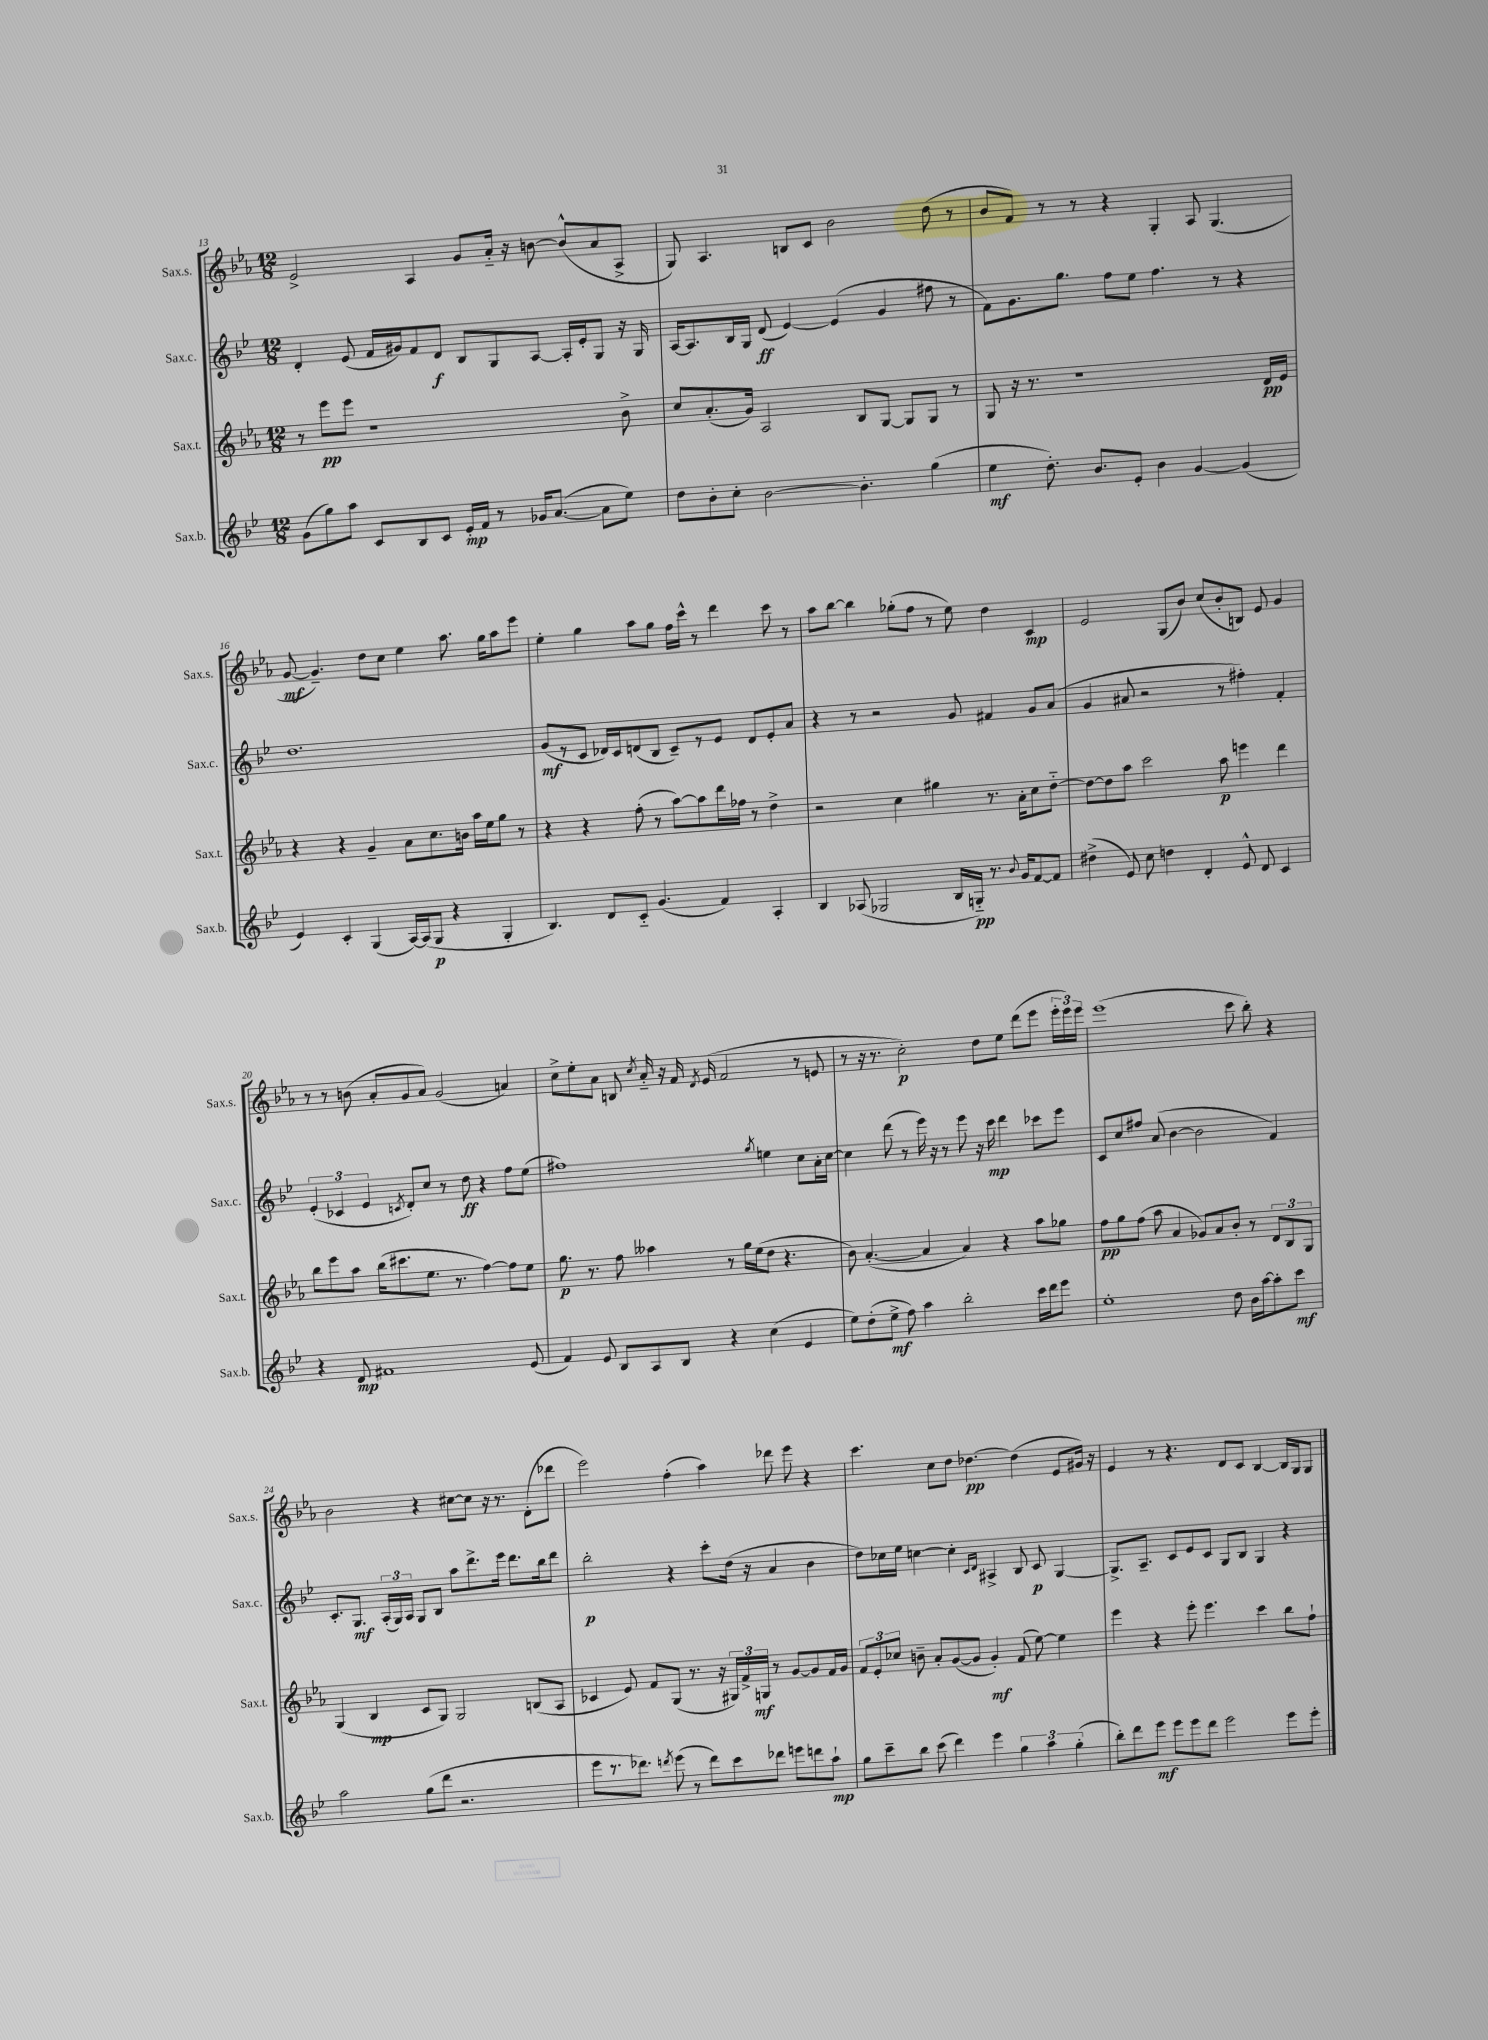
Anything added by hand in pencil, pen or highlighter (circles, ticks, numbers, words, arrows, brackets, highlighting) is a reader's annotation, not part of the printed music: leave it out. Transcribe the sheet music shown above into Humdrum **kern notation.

**kern	**dynam	**kern	**dynam	**kern	**dynam	**kern	**dynam
*part4	*part4	*part3	*part3	*part2	*part2	*part1	*part1
*staff4	*staff4	*staff3	*staff3	*staff2	*staff2	*staff1	*staff1
*I"Sax.b.	*	*I"Sax.t.	*	*I"Sax.c.	*	*I"Sax.s.	*
*I'Sax.b.	*	*I'Sax.t.	*	*I'Sax.c.	*	*I'Sax.s.	*
*clefG2	*	*clefG2	*	*clefG2	*	*clefG2	*
*k[b-e-]	*	*k[b-e-a-]	*	*k[b-e-]	*	*k[b-e-a-]	*
*M12/8	*	*M12/8	*	*M12/8	*	*M12/8	*
=13	=13	=13	=13	=13	=13	=13	=13
(8g\L	.	8r	.	4d'/	.	2e-^/	.
8gg\)	.	8eee-\L	pp	.	.	.	.
8aa\J	.	8eee-\J	.	(8e-/	.	.	.
8c/L	.	1r	.	16f/LL	.	.	.
.	.	.	.	16g#X/J)	.	.	.
8B-/	.	.	.	8f/	.	4A-/	.
8c/J	.	.	.	8d/J	f	.	.
16e-'/LL	mp	.	.	8B-/L	.	8g/L	.
16f/JJ	.	.	.	.	.	.	.
8r	.	.	.	8G/	.	16a-/Jk	.
.	.	.	.	.	.	16r	.
16g-X/KL	.	.	.	[8A/J	.	[8bn\	.
([8.a/J	.	.	.	.	.	.	.
.	.	.	.	16A'/LL]	.	(8b^^/L]	.
.	.	.	.	16e-'/J	.	.	.
8a\L]	.	.	.	8G/J	.	8a-/	.
8ee-\J)	.	8b-^\	.	16r	.	8A-^/J	.
.	.	.	.	16G/	.	.	.
=14	=14	=14	=14	=14	=14	=14	=14
8dd\L	.	8cc/L	.	[16A/KL	.	8G/)	.
.	.	.	.	8.A/]	.	.	.
8b-'\	.	(8.a-'/	.	.	.	4.A-/	.
8cc'\J	.	.	.	16B-/L	.	.	.
.	.	16g/Jk)	.	16G/JJ	.	.	.
[2b-\	.	2A-/	.	(8d/	ff	.	.
.	.	.	.	[4e-/)	.	8Bn/L	.
.	.	.	.	.	.	8c/J	.
.	.	.	.	(4e-/]	.	2b-\	.
4.b-'\]	.	8B-/L	.	.	.	.	.
.	.	[8G/J	.	4g/	.	.	.
.	.	8G/L]	.	.	.	.	.
(4gg\	.	8G/J	.	8ff#X\	.	(8dd\	.
.	.	8r	.	8r	.	8r	.
=15	=15	=15	=15	=15	=15	=15	=15
4ee-\	mf	8G/	.	8f\L)	.	8b-/L	.
.	.	16r	.	8.g\	.	8f/J)	.
.	.	8.r	.	.	.	.	.
8.dd'\)	.	.	.	.	.	8r	.
.	.	.	.	8.gg\J	.	.	.
.	.	1r	.	.	.	8r	.
8.b-/L	.	.	.	.	.	.	.
.	.	.	.	8ff\L	.	4r	.
8e-'/J	.	.	.	8ee-\J	.	.	.
4b-\	.	.	.	4.ff\	.	4G'/	.
[4g/	.	.	.	.	.	8A-/	.
.	.	.	.	8r	.	(4.G/	.
(4g/]	.	.	.	4r	.	.	.
.	.	16d/LL	pp	.	.	.	.
.	.	16e-/JJ	.	.	.	.	.
!!LO:LB:g=z
=16	=16	=16	=16	=16	=16	=16	=16
4e-/)	.	4r	.	1.dd	.	[8g/	mf
.	.	.	.	.	.	4.g~/])	.
4c'/	.	4r	.	.	.	.	.
(4G/	.	4g~/	.	.	.	8dd\L	.
.	.	.	.	.	.	8cc\J	.
[16A/LL)	.	8a-\L	.	.	.	4ee-\	.
(16A/J]	.	.	.	.	.	.	.
8G/J	p	8.cc\	.	.	.	.	.
4r	.	.	.	.	.	8.aa-\	.
.	.	16bn\Jk	.	.	.	.	.
.	.	16aa-\LL	.	.	.	.	.
.	.	16ee-\J	.	.	.	16gg\KL	.
4G'/	.	8gg\J	.	.	.	8aa-\	.
.	.	8r	.	.	.	8eee-\J	.
=17	=17	=17	=17	=17	=17	=17	=17
4.B-/)	.	4r	.	(8g/L	mf	4ee-'\	.
.	.	.	.	8r	.	.	.
.	.	4r	.	8c/J	.	4gg\	.
8d/L	.	.	.	16d-X/LL)	.	.	.
.	.	.	.	16c/J	.	.	.
8c/J	.	(8ff'\	.	(8dn/	.	8aa-\L	.
(4.g/	.	8r	.	8B-/J	.	8gg\J	.
.	.	[8aa-\L)	.	8c~/L)	.	16ff\LL	.
.	.	.	.	.	.	16ccc^^\JJ	.
.	.	8aa-\]	.	8r	.	8r	.
4f/)	.	16ddd\L	.	8e-/J	.	4ddd\	.
.	.	16ff-X\JJ	.	.	.	.	.
.	.	8r	.	8d/L	.	.	.
4A'/	.	4dd^\	.	8e-'/	.	8ccc\	.
.	.	.	.	8a/J	.	8r	.
=18	=18	=18	=18	=18	=18	=18	=18
4B-/	.	2r	.	4r	.	8aa-\L	.
.	.	.	.	.	.	[8bb-\J	.
(8A-X/	.	.	.	8r	.	4bb-\]	.
2G-X/	.	.	.	2r	.	.	.
.	.	4cc\	.	.	.	(8gg-X'\L	.
.	.	.	.	.	.	8ff\J	.
.	.	4gg#X\	.	.	.	8r	.
16B-/LL	.	.	.	8g/	.	8ee-\)	.
16Gn/JJ)	pp	.	.	.	.	.	.
8.r	.	8.r	.	4f#X/	.	4dd\	.
8qqb-/	.	.	.	.	.	.	.
16g/KL	.	16a-'\KL	.	.	.	.	.
[8f/	.	8cc\	.	8g/L	.	4c/	mp
8f/J]	.	[8dd\J	.	(8a/J	.	.	.
=19	=19	=19	=19	=19	=19	=19	=19
(4dd#X^\	.	8dd\L_	.	4g/	.	2e-/	.
.	.	8dd\]	.	.	.	.	.
8e-/)	.	8aa-\J	.	8a#X/	.	.	.
8cc\	.	2ccc\	.	2r	.	.	.
4ddn\	.	.	.	.	.	(8G/L	.
.	.	.	.	.	.	8b-/J)	.
4d'/	.	.	.	.	.	(8cc/L	.
.	.	8aa-\	p	8r	.	8b-'/	.
8e-^^/	.	4eeen\	.	4ff#X'\)	.	8Bn/J)	.
8d/	.	.	.	.	.	8e-/	.
4c/	.	4ddd\	.	4f'/	.	4g/	.
!!LO:LB:g=z
=20	=20	=20	=20	=20	=20	=20	=20
4r	.	8bb-\L	.	(6e-'/	.	8r	.
.	.	8eee-\	.	.	.	8r	.
.	.	.	.	6c-X/	.	.	.
8d/	mp	8aa-\J	.	.	.	(8bn\	.
.	.	.	.	6e-/	.	.	.
1f#X	.	(16bb-\KL	.	.	.	8a-'/L	.
.	.	8.ccc#X\	.	.	.	.	.
.	.	.	.	8qcn/	.	.	.
.	.	.	.	8d'/L)	.	8g/	.
.	.	8.ee-\J	.	8cc/J	.	8a-/J)	.
.	.	.	.	8r	.	(2g/	.
.	.	8.r	.	.	.	.	.
.	.	.	.	8dd\	ff	.	.
.	.	[4ff\)	.	4r	.	.	.
.	.	8ff\L]	.	8ff\L	.	4an/)	.
(8e-/	.	8ee-\J	.	(8ee-\J	.	.	.
=21	=21	=21	=21	=21	=21	=21	=21
4f/)	.	8.gg\	p	1ff#X)	.	8cc^\L	.
.	.	.	.	.	.	8ee-'\	.
.	.	8.r	.	.	.	.	.
8e-/	.	.	.	.	.	8a-\J	.
8B-/L	.	8ff\	.	.	.	8Bn/	.
.	.	.	.	.	.	8qcc/	.
8A/	.	4aa--X\	.	.	.	16a-/	.
.	.	.	.	.	.	16r	.
8B-/J	.	.	.	.	.	16f/	.
.	.	.	.	.	.	8qd/	.
.	.	.	.	.	.	(16e-/	.
4r	.	8r	.	.	.	2f/	.
.	.	16gg\LL	.	.	.	.	.
.	.	(16ee-\J	.	.	.	.	.
.	.	.	.	8qgg/	.	.	.
(4cc\	.	8dd\J	.	4een\	.	.	.
.	.	4.r	.	.	.	.	.
4e-/	.	.	.	8cc\L	.	8r	.
.	.	.	.	16a'\L	.	8en/	.
.	.	.	.	[16cc\JJ	.	.	.
=22	=22	=22	=22	=22	=22	=22	=22
8ee-\L)	.	8b-\)	.	4cc\]	.	8r	.
(8dd'\	.	([4.a-'/	.	.	.	16r	.
.	.	.	.	.	.	8.r	.
8ee-^\J	mf	.	.	(8ddd\	.	.	.
8ff\)	.	.	.	8r	.	2cc'\)	p
4aa\	.	4a-/]	.	16eee-\)	.	.	.
.	.	.	.	16r	.	.	.
.	.	.	.	8r	.	.	.
2bb-'\	.	4a-/)	.	8eee-\	.	.	.
.	.	.	.	16r	.	8dd\L	.
.	.	.	.	16ccc\	mp	.	.
.	.	4r	.	4ddd\	.	8ee-\J	.
.	.	.	.	.	.	(8ddd\L	.
16ccc\LL	.	8aa-\L	.	8ccc-X\L	.	8eee-\J	.
16ddd\J	.	.	.	.	.	.	.
8eee-\J	.	8gg-X\J	.	8eee-\J	.	24eee-'\LL	.
.	.	.	.	.	.	24eee-\)	.
.	.	.	.	.	.	24eee-\JJ	.
=23	=23	=23	=23	=23	=23	=23	=23
1ee-'	.	8ff\L	pp	8c/L	.	(1eee-	.
.	.	8gg\	.	8cc/	.	.	.
.	.	(8ff\J	.	8ff#X/J	.	.	.
.	.	8aa-\	.	(8a/	.	.	.
.	.	4a-/	.	[4b-\	.	.	.
.	.	8g-X/L)	.	2b-\]	.	.	.
.	.	8a-/	.	.	.	.	.
8dd\	.	8b-'/J	.	.	.	8ccc\	.
16b-\LL	.	8r	.	.	.	8bb-'\)	.
[16aa\J	.	.	.	.	.	.	.
8aa'\]	.	12d/L	.	4f/)	.	4r	.
.	.	12B-/	.	.	.	.	.
8ccc\J	mf	.	.	.	.	.	.
.	.	12G/J	.	.	.	.	.
!!LO:LB:g=z
=24	=24	=24	=24	=24	=24	=24	=24
2aa\	.	(4G/	.	8.c'/L	.	2b-\	.
.	.	.	.	8.G/J	mf	.	.
.	.	4B-/	mp	.	.	.	.
.	.	.	.	(24A'/LL	.	.	.
.	.	.	.	24G/)	.	.	.
.	.	.	.	24A/JJ	.	.	.
(8gg\L	.	8c/L	.	8G/L	.	4r	.
8ddd\J	.	8G/J)	.	8B-/J	.	.	.
2.r	.	2G/	.	8aa\L	.	[8cc#X\L	.
.	.	.	.	8.ddd^\	.	8cc#\J]	.
.	.	.	.	.	.	16r	.
.	.	.	.	16eee-\Jk	.	8.r	.
.	.	.	.	8.ddd\L	.	.	.
.	.	(8Bn/L	.	.	.	(8d'\L	.
.	.	.	.	16bb-\k	.	.	.
.	.	8A-/J	.	8ddd\J	.	8ddd-X\J	.
=25	=25	=25	=25	=25	=25	=25	=25
8eee-\L	.	4c-X/	.	2bb-'\	p	2eee-\)	.
8.r	.	.	.	.	.	.	.
.	.	8e-/)	.	.	.	.	.
8.ddd-X\J)	.	.	.	.	.	.	.
.	.	8f/L	.	.	.	.	.
8qdddn/	.	.	.	.	.	.	.
(8eee-\	.	(8G/J	.	4r	.	(4ff'\	.
8r	.	8.r	.	.	.	.	.
8ddd\L)	.	.	.	8ccc'\L	.	4aa-\)	.
.	.	16r	.	.	.	.	.
8ccc\	.	24G#X/LL)	.	(16dd\Jk	.	.	.
.	.	24f^/	.	.	.	.	.
.	.	.	.	16r	.	.	.
.	.	24Gn/JJ	mf	.	.	.	.
8ddd-X\J	.	8r	.	4a/	.	8ddd-X\	.
8eeen\L	.	[8g/L	.	.	.	8eee-\	.
8dddn\	.	8g/]	.	4b-\	.	4r	.
8aa`\J	mp	16f/L	.	.	.	.	.
.	.	16g/JJ	.	.	.	.	.
=26	=26	=26	=26	=26	=26	=26	=26
8gg\L	.	12f/L	.	8dd\L)	.	4.ccc\	.
.	.	12e-'/	.	.	.	.	.
8ccc~\	.	.	.	16cc-X\L	.	.	.
.	.	12cc-X/J	.	.	.	.	.
.	.	.	.	16ee-\JJ	.	.	.
8bb-\J	.	8bn~\	.	[4ccn\	.	.	.
(8ccc\	.	8a-'/L	.	.	.	8cc\L	.
4ddd\)	.	([8g/	.	4cc'\]	.	8dd\J	.
.	.	8g/J]	.	.	.	[4.dd-X\	pp
.	.	.	.	16qqc/LL	.	.	.
.	.	.	.	16qqd/JJ	.	.	.
4eee-\	.	4g'/)	mf	4A#X^/	.	.	.
6gg\	.	(8f/	.	8B-/	.	(4dd-\]	.
.	.	[8ee-\)	.	8c/	p	.	.
6aa\	.	.	.	.	.	.	.
.	.	4ee-\]	.	[4G/	.	8e-/L	.
(6gg'\	.	.	.	.	.	.	.
.	.	.	.	.	.	16g#X/Jk)	.
.	.	.	.	.	.	16r	.
=27	=27	=27	=27	=27	=27	=27	=27
8bb-'\L)	.	4eee-\	.	8.G^/L]	.	4e-/	.
8ddd\	.	.	.	.	.	.	.
.	.	.	.	8.A~/J	.	.	.
8eee-\J	mf	4r	.	.	.	8r	.
8eee-\L	.	.	.	8c/L	.	4.r	.
8eee-\	.	8eee-'\	.	8e-/	.	.	.
8ddd\J	.	4.eee-\	.	8c/J	.	.	.
2eee-\	.	.	.	8G/L	.	8d/L	.
.	.	.	.	8B-/J	.	8c/J	.
.	.	4ccc\	.	4G/	.	[4B-/	.
8eee-\L	.	8bb-\L	.	4r	.	16B-/LL]	.
.	.	.	.	.	.	16G/J	.
8eee-'\J	.	8ff`\J	.	.	.	8G/J	.
==	==	==	==	==	==	==	==
*-	*-	*-	*-	*-	*-	*-	*-
